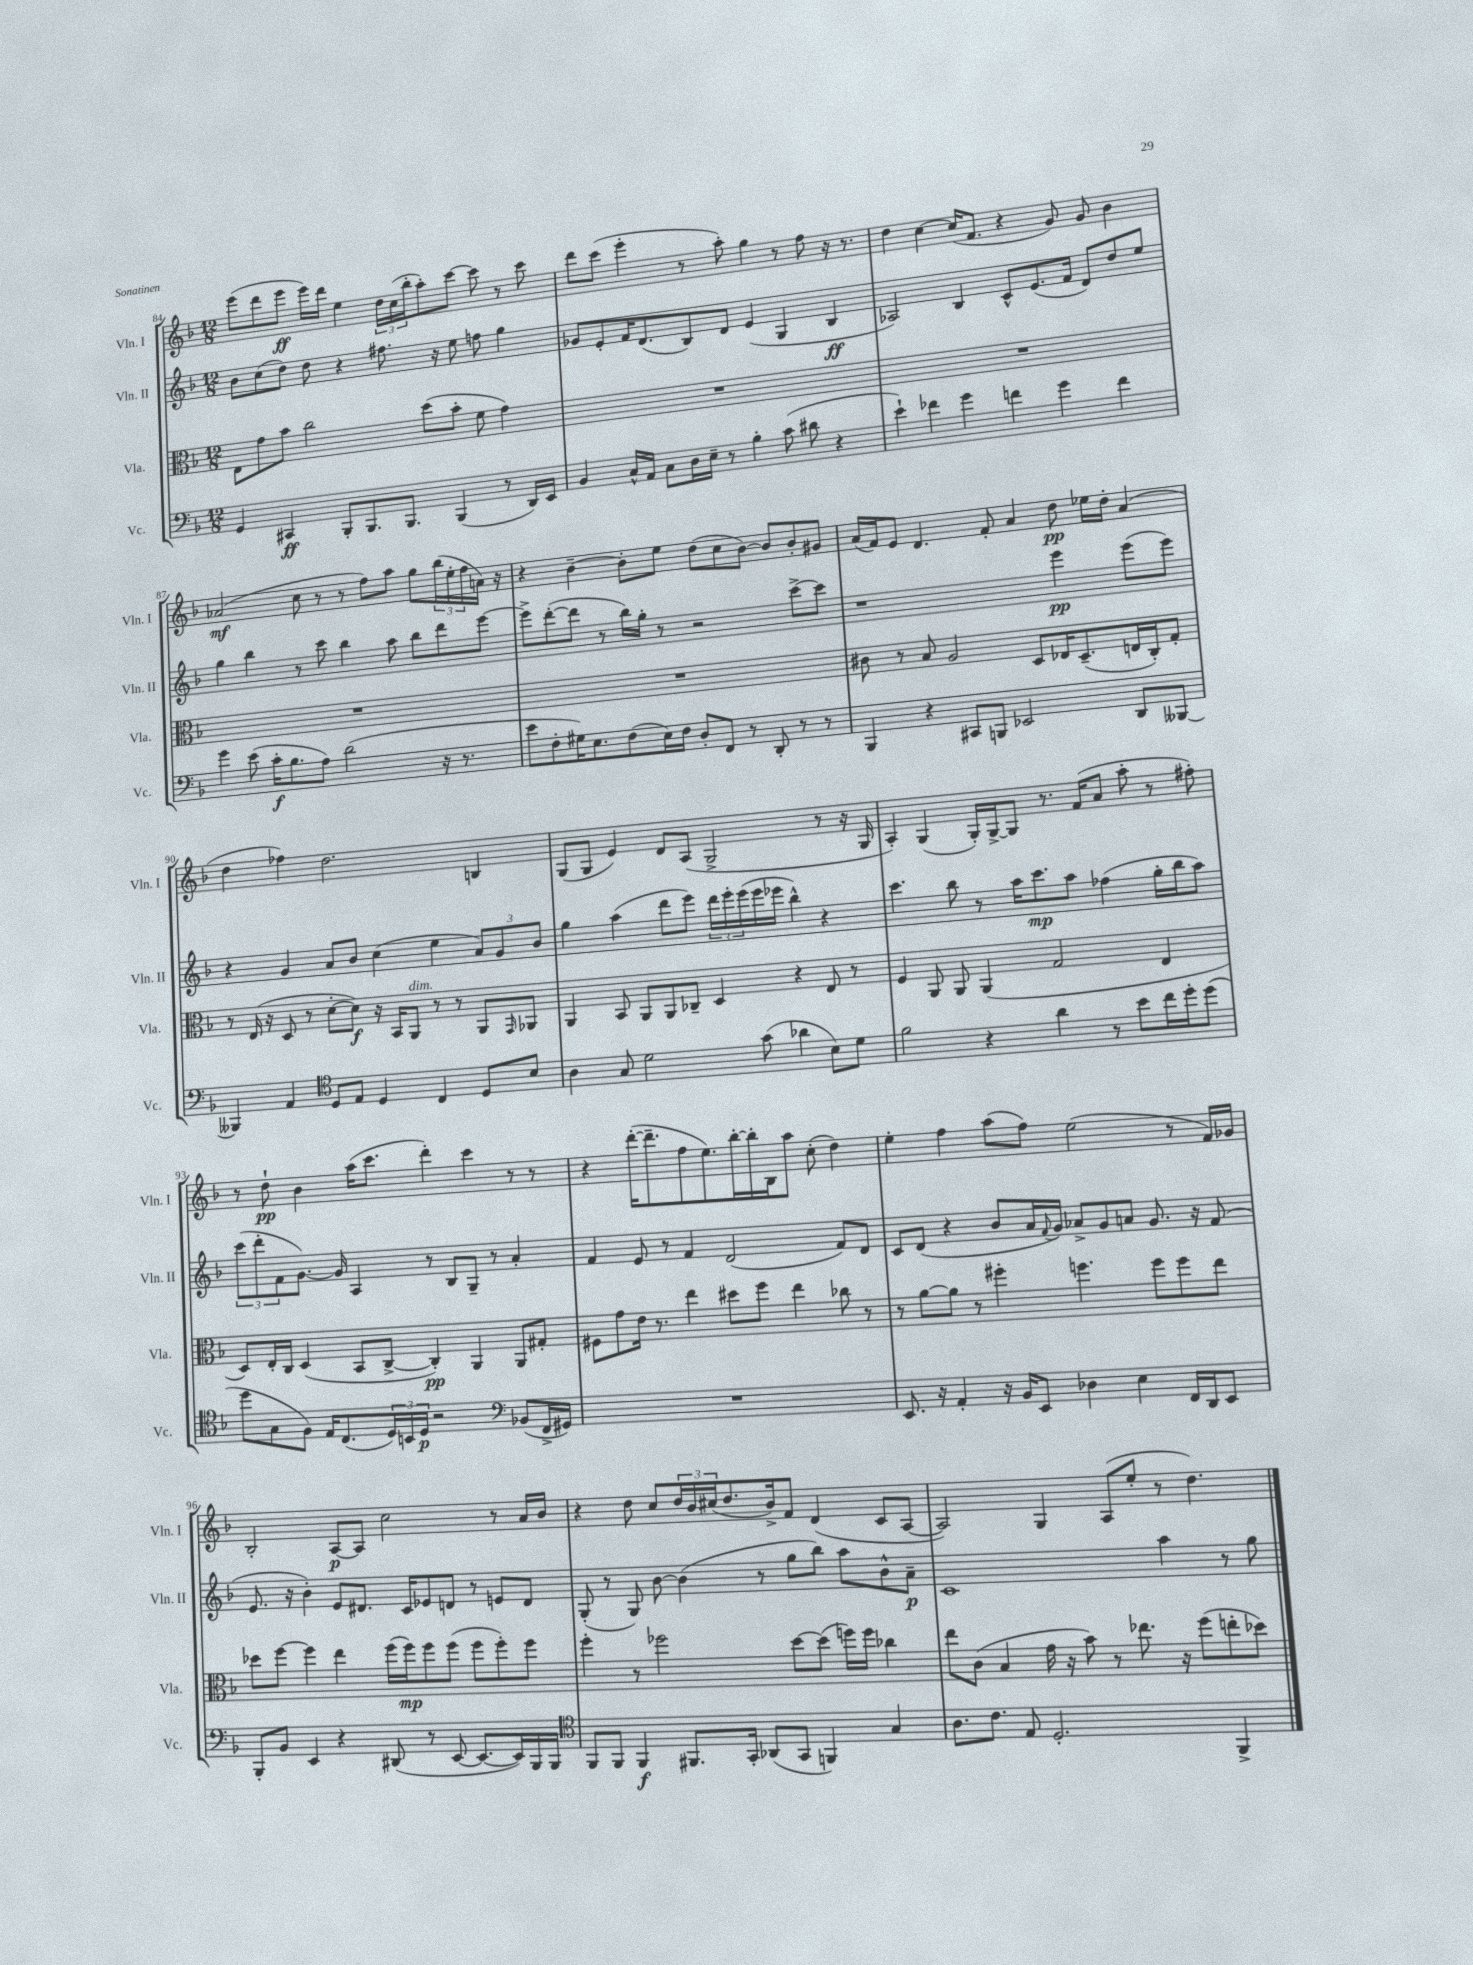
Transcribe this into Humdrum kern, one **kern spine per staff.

**kern	**kern	**kern	**kern
*staff4	*staff3	*staff2	*staff1
*clefF4	*clefC3	*clefG2	*clefG2
*k[b-]	*k[b-]	*k[b-]	*k[b-]
*M12/8	*M12/8	*M12/8	*M12/8
4GG	8E	8b-	(8eee
.	8g	(8cc	8ddd
4CC#	8b-	8dd)	8eee
.	2cc	8dd	16eee)
.	.	.	16ddd
8BBB-'	.	4r	4ee
8.BBB-	.	.	.
.	.	8.ff#	24dd
.	.	.	(24cc
8.BBB-	.	.	.
.	.	.	24bb-'
.	(8dd	.	8aa')
.	.	16r	.
(4BBB-	8b-'	8ee	[8ccc
.	8f	8ff	8ccc]
8r	4g)	4gg	8r
16DD)	.	.	8ccc
16EE	.	.	.
=	=	=	=
4BB-	1.r	8g-	8ddd
.	.	8e'	(8ccc
16C^^	.	16f	4eee'
16AA	.	(8.d	.
8C	.	.	.
16D	.	8B-)	8r
16E~	.	.	.
8r	.	8d	8aa')
4B-'	.	(4e	4gg
(8c	.	4G	8r
8d#	.	.	8ff
4r	.	4B-	16r
.	.	.	8.r
=	=	=	=
4e`)	1.r	2A-)	4dd
4f-	.	.	[4cc
4g	.	4B-	(16cc]
.	.	.	8.f
4f	.	8c^^	4r
.	.	(8.e	.
4g	.	.	8g)
.	.	16f	.
.	.	8d)	8g
4f	.	8dd	4b-
.	.	8ee	.
=	=	=	=
4g	1.r	4gg	(2a-
(8e	.	4bb-	.
16c'	.	.	.
8.B-	.	.	.
.	.	8r	8cc
8A)	.	8ccc	8r
(2d	.	4bb-	8r
.	.	.	8ff)
.	.	8aa	8aa
.	.	8bb-	8gg
16r	.	8ddd	(24bb-
.	.	.	24ee'
8.r	.	.	.
.	.	.	24ff
.	.	[8eee	16a)
.	.	.	16r
=	=	=	=
8e	1.r	8eee^]	4r
8F'	.	([8ddd'	.
16G#)	.	8ddd]	[4b-~
8.E	.	.	.
.	.	8r	.
(8F	.	16bb-)	8b-']
.	.	16gg'	.
16E)	.	8r	8ee
16F	.	.	.
8D'	.	2r	(8dd
8FF	.	.	8cc
8r	.	.	[8b-)
8DD'	.	.	8b-]
8r	.	[8ccc^	8b-'
8r	.	8ccc]	8g#
=	=	=	=
4BBB-	8c#	1r	(16a
.	.	.	16f)
.	8r	.	8e
4r	8B-	.	4.d
.	2A	.	.
8CC#	.	.	.
8BBB	.	.	8f'
2EE-	.	.	4a
.	8D	.	.
.	16E-	4eee	8dd
.	(8.D~	.	.
.	.	.	16ee-
.	.	.	16dd'
8DD	16E	(8eee	(4a
.	16C')	.	.
[8BBB--	8G'	8eee)	.
=	=	=	=
4BBB--]	8r	4r	4dd
.	(16E	.	.
.	16r	.	.
4AA	8D	4g	4ff-)
.	8r	.	.
*clefC4	*	*	*
8D	[8d'	8a	2.dd
8E	8d])	8b-	.
4D	16r	(4cc	.
.	16BB-	.	.
.	8AA	.	.
4C	8r	4ee	.
.	8r	.	.
8D	8AA	12a)	4B
.	.	12g	.
.	16qqGG	.	.
8B-	8AA-	.	.
.	.	12b-	.
=	=	=	=
4A	4AA	4gg	(8G
.	.	.	8G
8G	8BB-	(4aa	4e)
2d	8AA	.	.
.	8AA	8ddd	8d
.	8C-~	8eee)	(8A
.	4D	24ddd	2G^
.	.	24eee'	.
.	.	(24eee	.
(8g	.	16eee	.
.	.	16eee-	.
4a-	4r	4bb-^^)	.
8B-)	8E	4r	8r
8d	8r	.	16r
.	.	.	16G
=	=	=	=
2f	4F	4.ccc	4A')
.	8AA	.	(4G
.	8AA	8bb-	.
4r	(4AA	8r	16G')
.	.	.	[16G^
.	.	16aa	8G]
.	.	8.ccc	.
4a	2G	.	8.r
.	.	8aa	.
.	.	.	(16f
8r	.	(4ff-	8a
8b-	.	.	8aa'
16cc	4E	16gg'	8r
16dd'	.	16bb-	.
(8dd	.	8aa)	8ff#')
=	=	=	=
8dd	8D)	(12ccc	8r
.	.	12ddd'	.
8G	16E'	.	8dd`
.	.	12f	.
.	16C	.	.
8F)	(4D	[8.g)	4b-
16E	.	.	.
(8.C	.	16g]	.
.	8BB-	4A	(16aa
.	.	.	8.ccc
24D)	[8C^	.	.
24BB	.	.	.
24D	.	.	.
2r	4C'])	8r	4ddd')
.	.	8B-	.
.	4AA	8G~	4ccc
.	.	8r	.
*clefF4	*	*	*
(8BB-	8AA	4a'	8r
16FF^	8G#'	.	8r
16GG#)	.	.	.
=	=	=	=
1.r	8F#	4f	4r
.	8g	.	.
.	16e	8e	([16ddd'
.	8.r	.	8.ddd~]
.	.	8r	.
.	4ee	4f	8ff
.	.	.	8.ee)
.	8dd#	(2d	.
.	.	.	[16bb-'
.	8ff	.	16bb-']
.	.	.	16B-
.	4ee	.	8aa
.	.	.	(8cc'
.	8cc-	8f)	4dd)
.	8r	8d	.
=	=	=	=
8.EE	8r	8c	4ee'
.	[8a	(8d	.
16r	.	.	.
4AA'	8a]	4r	4ff
.	8r	.	.
16r	4ff#'	8b-	(8aa
16BB-	.	.	.
8EE	.	16a	8ff)
.	.	8qqf	.
.	.	16g)	.
4D-	4.ff	8a-^	(2ee
.	.	8g	.
4E	.	8a	.
.	8ff	8.g	.
16FF	8ff	.	8r
16DD	.	16r	.
8EE	8ee	(8f	16f)
.	.	.	16g-
=	=	=	=
8BBB-'	8dd-	8.e	2B-'
8BB-	[8ff	.	.
.	.	16r	.
4EE	4ff]	4b-')	.
4r	4ee	8e	[8A
.	.	8.d#	8A]
(8DD#	(16ff	.	2cc
.	16ff)	16c	.
8r	8ff	8e-	.
[8EE	(8ff	8d	.
8.EE_	8ff	8r	.
.	8ff')	8e	8r
16EE])	.	.	.
16BBB-	8ff	8d	16a
16BBB-	.	.	16b-
=	=	=	=
*clefC4	*	*	*
8FF	4ff'	(8G'	4r
8FF	.	8r	.
4FF	8r	8G)	8dd
.	2ff-	[8b-	8cc
8.FF#	.	(4b-]	24dd
.	.	.	24b-
.	.	.	(24cc#
.	.	.	8.dd
16GG'	.	.	.
(8AA-	.	8r	.
.	.	.	16b-^)
8GG	[8dd	8gg	8f
4FF)	(8dd]	8bb-)	(4d
.	16ff)	8aa	.
.	16ff	.	.
4G	4cc-	8b-^^	8c
.	.	8a~	[8A
=	=	=	=
8.A	8ee	1c	2A])
.	(8c	.	.
8.c	.	.	.
.	4B-	.	.
8E	.	.	.
2.D'	16g	.	4G
.	16r	.	.
.	8b-)	.	.
.	8r	.	(8A
.	8.ee-	.	8ee'
.	.	4aa	8r
.	16r	.	.
.	(8ff	.	4.dd)
4FF^	8ee'	8r	.
.	8dd-)	8gg	.
==	==	==	==
*-	*-	*-	*-
